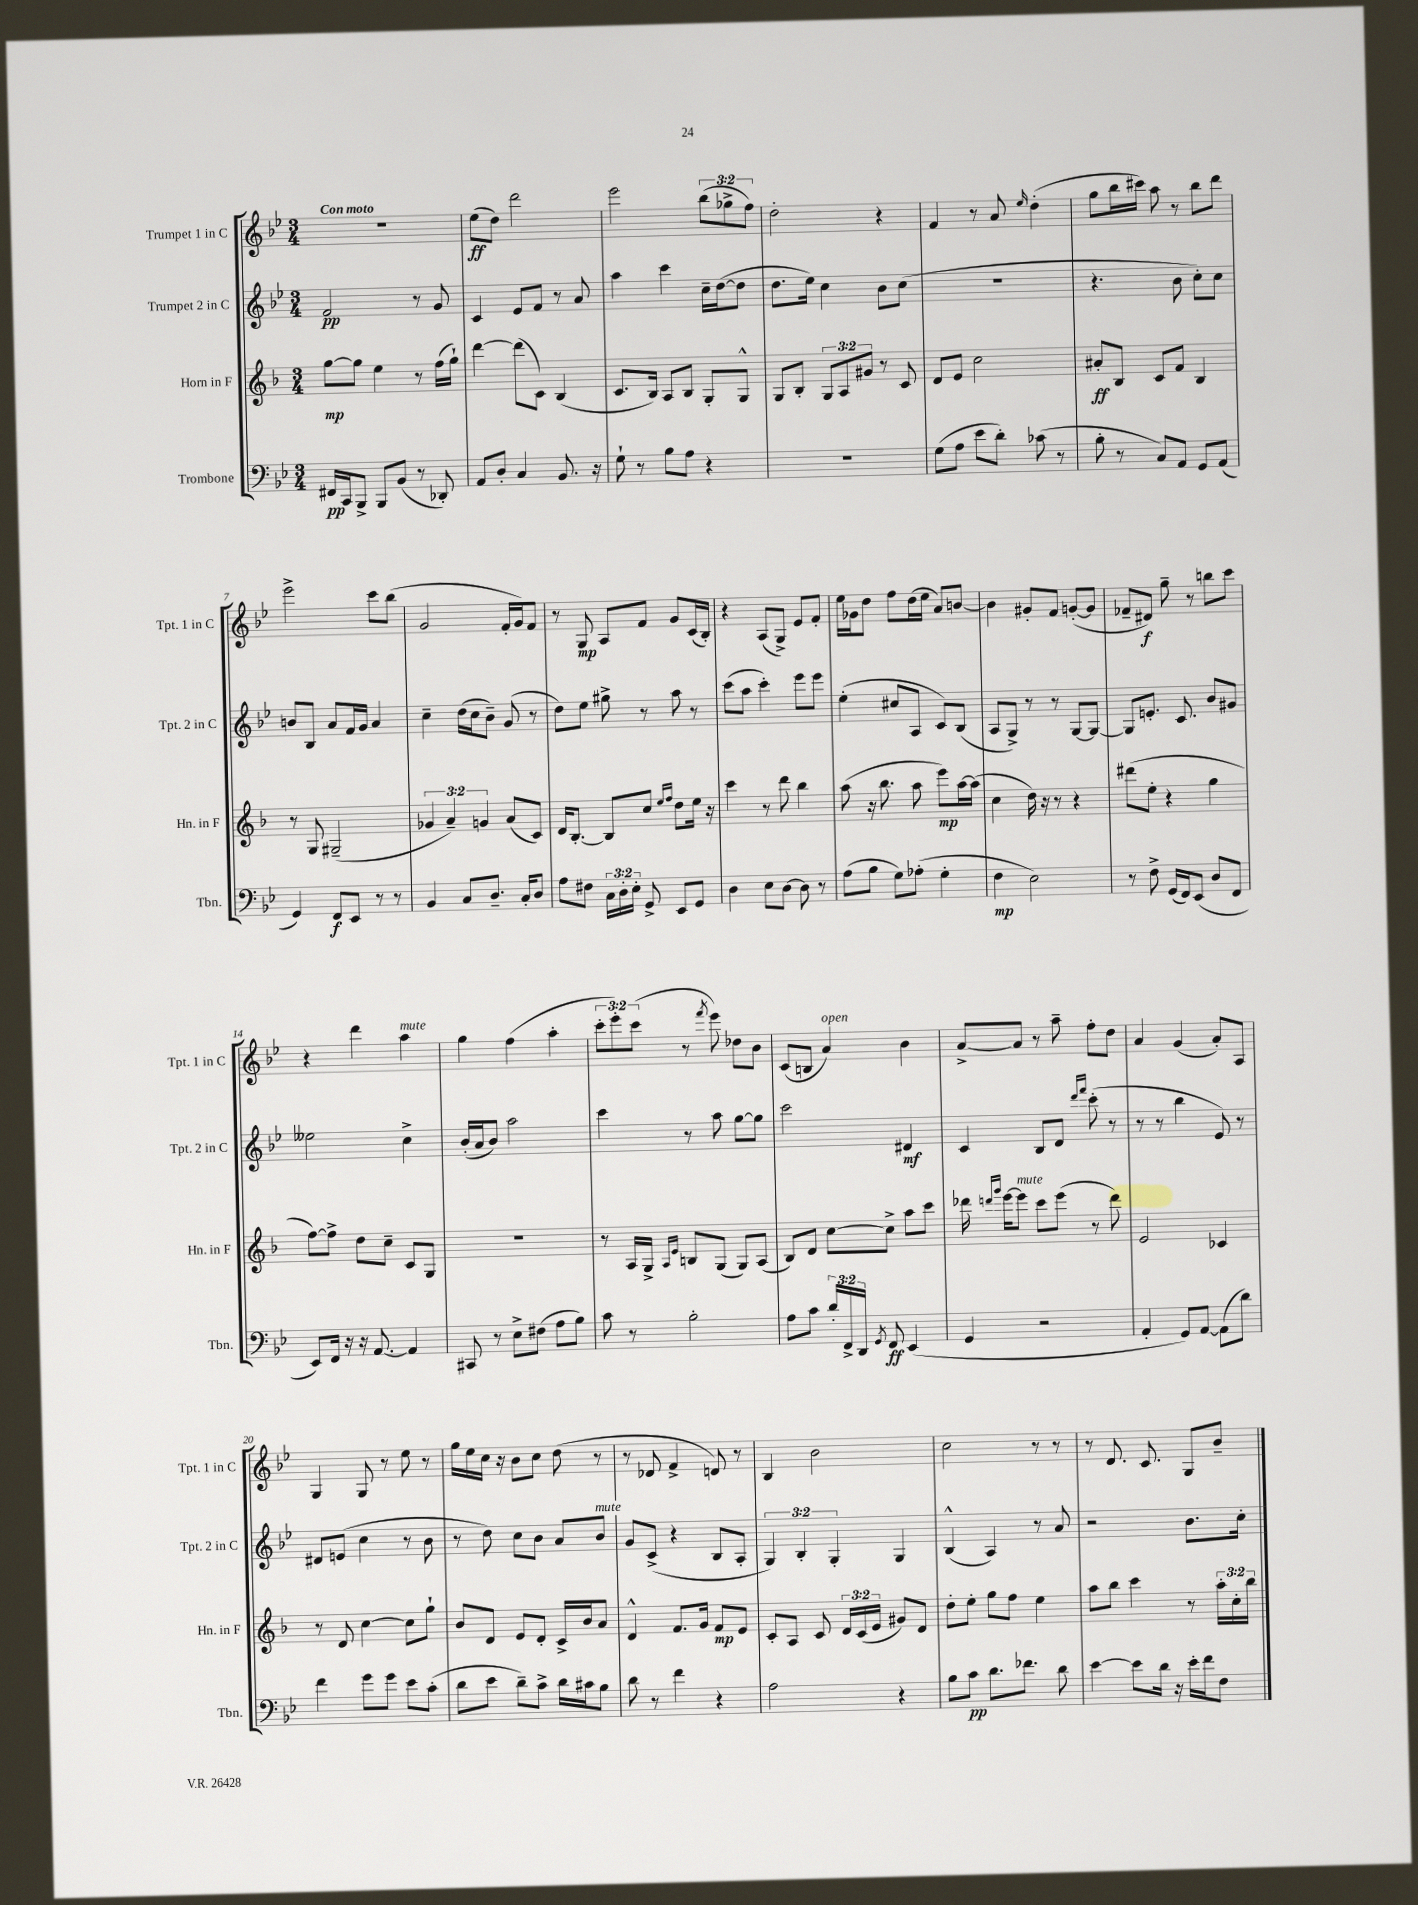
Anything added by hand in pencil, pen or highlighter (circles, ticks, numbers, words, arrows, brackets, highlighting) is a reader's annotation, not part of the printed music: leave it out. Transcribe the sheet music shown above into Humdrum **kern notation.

**kern	**kern	**kern	**kern
*staff4	*staff3	*staff2	*staff1
*clefF4	*clefG2	*clefG2	*clefG2
*k[b-e-]	*k[b-]	*k[b-e-]	*k[b-e-]
*M3/4	*M3/4	*M3/4	*M3/4
16FF#	[8gg	2f	2.r
16CC	.	.	.
8BBB-^	8gg]	.	.
8BBB-	4ee	.	.
(8BB-	.	.	.
8r	8r	8r	.
8DD-')	(16ff	8g	.
.	16gg`)	.	.
=	=	=	=
8AA	[4ddd	4c	(8ee-
8D'	.	.	8dd)
4C	(8ddd]	8e-	2ddd
.	8c)	8f	.
8.BB-	(4B-	8r	.
.	.	8a	.
16r	.	.	.
=	=	=	=
8G`	8.c	4aa	2eee-
8r	.	.	.
.	16B-)	.	.
8B-	8A	4ccc	.
8A	8B-	.	.
4r	8G'	16cc~	(12bb-
.	.	([16dd	.
.	.	.	12gg-^
.	8G^^	8dd]	.
.	.	.	12ff)
=	=	=	=
2.r	8G	8.dd	2dd'
.	8B-'	.	.
.	.	16ee-)	.
.	12G	4cc	.
.	12A	.	.
.	12g#	.	.
.	8r	8b-	4r
.	8c	(8cc	.
=	=	=	=
(8G	8d	2.r	4f
8A	8e	.	.
8e-	2cc	.	8r
8d')	.	.	8a
.	.	.	16qqee-
(8c-	.	.	(4dd'
8r	.	.	.
=	=	=	=
8B-'	8a#'	4.r	8gg
8r	8B-	.	16bb-
.	.	.	16ccc#)
8C)	8c	.	8aa
8AA	8f	8b-	8r
8GG	4B-	8cc')	8bb-
(8AA	.	8cc	8ddd
=	=	=	=
4GG)	8r	8b	2eee-^
.	8G	8B-	.
8FF	(2G#~	8a	.
8EE-	.	16f	.
.	.	16g	.
8r	.	4a	8ccc
8r	.	.	(8bb-
=	=	=	=
4BB-	6g-	4cc~	2g
.	6a~)	.	.
8C	.	(16dd	.
.	.	16cc	.
.	6g	.	.
8.D~	.	8b-~)	.
.	(8a	(8g	16f'
16C'	.	.	16g)
8D	8c)	8r	8f
=	=	=	=
8A	16d	8dd)	8r
.	[8.B-'	.	.
8F#	.	8ee-	8G
24C	8B-]	8gg#^	8A
24D'	.	.	.
24E-'	.	.	.
8GG^	8cc	8r	8f
.	16qqee	.	.
.	16qqff	.	.
8EE-	8dd	8aa	8g
8GG	16ee	8r	(16c
.	16r	.	16B-')
=	=	=	=
4D	4ccc	(8ccc	4r
.	.	8aa	.
8E-	8r	4ccc')	(8A
[8D	8ddd	.	8G^)
8D]	4bb-	8eee-	8e-
8r	.	8eee-	8f'
=	=	=	=
(8A	(8aa	(4ee-'	16ee-
.	.	.	16g-
8B-	16r	.	8dd
.	8.bb-	.	.
8G)	.	8cc#	8ff
(8A-'	8aa	8A	(16dd
.	.	.	16ee-
4G'	8eee)	8c)	8a)
.	[16aa	(8B-	[8b
.	(16aa]	.	.
=	=	=	=
4F	4cc	8A	4b]
.	.	8G^)	.
2E-)	16dd)	8r	8g#'
.	16r	.	.
.	8r	8r	8f
.	4r	[8G	([8g'
.	.	8G_	8g]
=	=	=	=
8r	(8ddd#	8G]	8f-~
8F^	8ee'	8.e'	8d#)
(16GG	4r	.	8gg~
16FF)	.	8.c	.
(8EE-	.	.	8r
8D	4gg	8b-	8bb
8FF	.	8g#	8ccc
=	=	=	=
8EE-)	[8ff)	2ee--	4r
16FF	8ff^]	.	.
16r	.	.	.
16r	8dd	.	4ddd
[8.AA	.	.	.
.	8cc~	.	.
4AA]	8c	4cc^	4aa
.	8G	.	.
=	=	=	=
8CC#	2.r	(16b-'	4gg
.	.	16a	.
8r	.	8b-)	.
8E-^	.	2aa	(4ff
(8F#	.	.	.
8A	.	.	4aa'
8B-)	.	.	.
=	=	=	=
8c	8r	4ccc	12ccc'
.	.	.	12eee-')
8r	16A	.	.
.	.	.	(12ccc
.	16G^	.	.
.	16qqA	.	.
.	16qqe	.	.
2B-'	8B	8r	8r
.	.	.	8qfff
.	(8G	8aa	8eee-)
.	8G)	[8gg	8dd-
.	(8A	8gg]	8b-
=	=	=	=
8A	8B-)	2ccc	(8c
8c	8d	.	8B
24d'	[8cc	.	4a)
24FF^	.	.	.
24DD	.	.	.
8qGG	.	.	.
8FF	8cc^]	.	.
(4EE-	8aa	4d#	4b-
.	8ccc	.	.
=	=	=	=
4GG	16ddd-	4c	[8a^
.	16qqddd	.	.
.	16qqggg	.	.
.	[16eee	.	.
.	8eee]	.	8a]
2r	8ccc	8B-	8r
.	(8eee	8d	8aa~
.	.	16qqddd	.
.	.	16qqfff	.
.	8r	(8ccc'	8ff'
.	8ddd)	8r	8dd
=	=	=	=
4AA'	2e	8r	4a
.	.	8r	.
8GG)	.	4bb-	(4g
[8AA	.	.	.
(8AA]	4c-	8e-)	8a')
8d)	.	8r	8A
=	=	=	=
4f	8r	8d#	4G
.	8d	(8e	.
8g	[4cc	4cc	8G
8g	.	.	8r
8e-	8cc]	8r	8ee-
(8c'	8gg`	8b-	8r
=	=	=	=
8d	8b-	8r	16gg
.	.	.	16ee-
8e-	8d	8dd)	16cc
.	.	.	16r
8d~)	8e	8cc	8b-
8c^	8d'	8b-	8cc
16d	16c^	8a	(8dd
16c#	16b-	.	.
8B-	8a	8b-	8r
=	=	=	=
8d	4d^^	8g	8r
8r	.	(8c^	8d-
4f	8.f	4r	4f^
.	16g	.	.
4r	8f	8B-	8d)
.	8e	8A'	8r
=	=	=	=
2A	8c'	6G)	4B-
.	8A	.	.
.	.	6B-'	.
.	8c	.	2b-
.	.	6G'	.
.	24d	.	.
.	(24c	.	.
.	24e	.	.
4r	8g#)	4G	.
.	8d	.	.
=	=	=	=
8B-	8dd'	(4B-^^	2cc
8c	8ee'	.	.
8.d	8gg	4A)	.
.	8ff	.	.
8.f-	.	.	.
.	4ee	8r	8r
8d	.	8a	8r
=	=	=	=
[4e-	8aa	2r	8r
.	8bb-	.	8.d
8e-]	4ccc	.	.
.	.	.	8.c
16d	.	.	.
16r	.	.	.
16e-'	8r	8.b-	8G
16f	.	.	.
8F	24aa'	.	8b-~
.	24cc'	.	.
.	.	16cc'	.
.	24bb-	.	.
==	==	==	==
*-	*-	*-	*-
